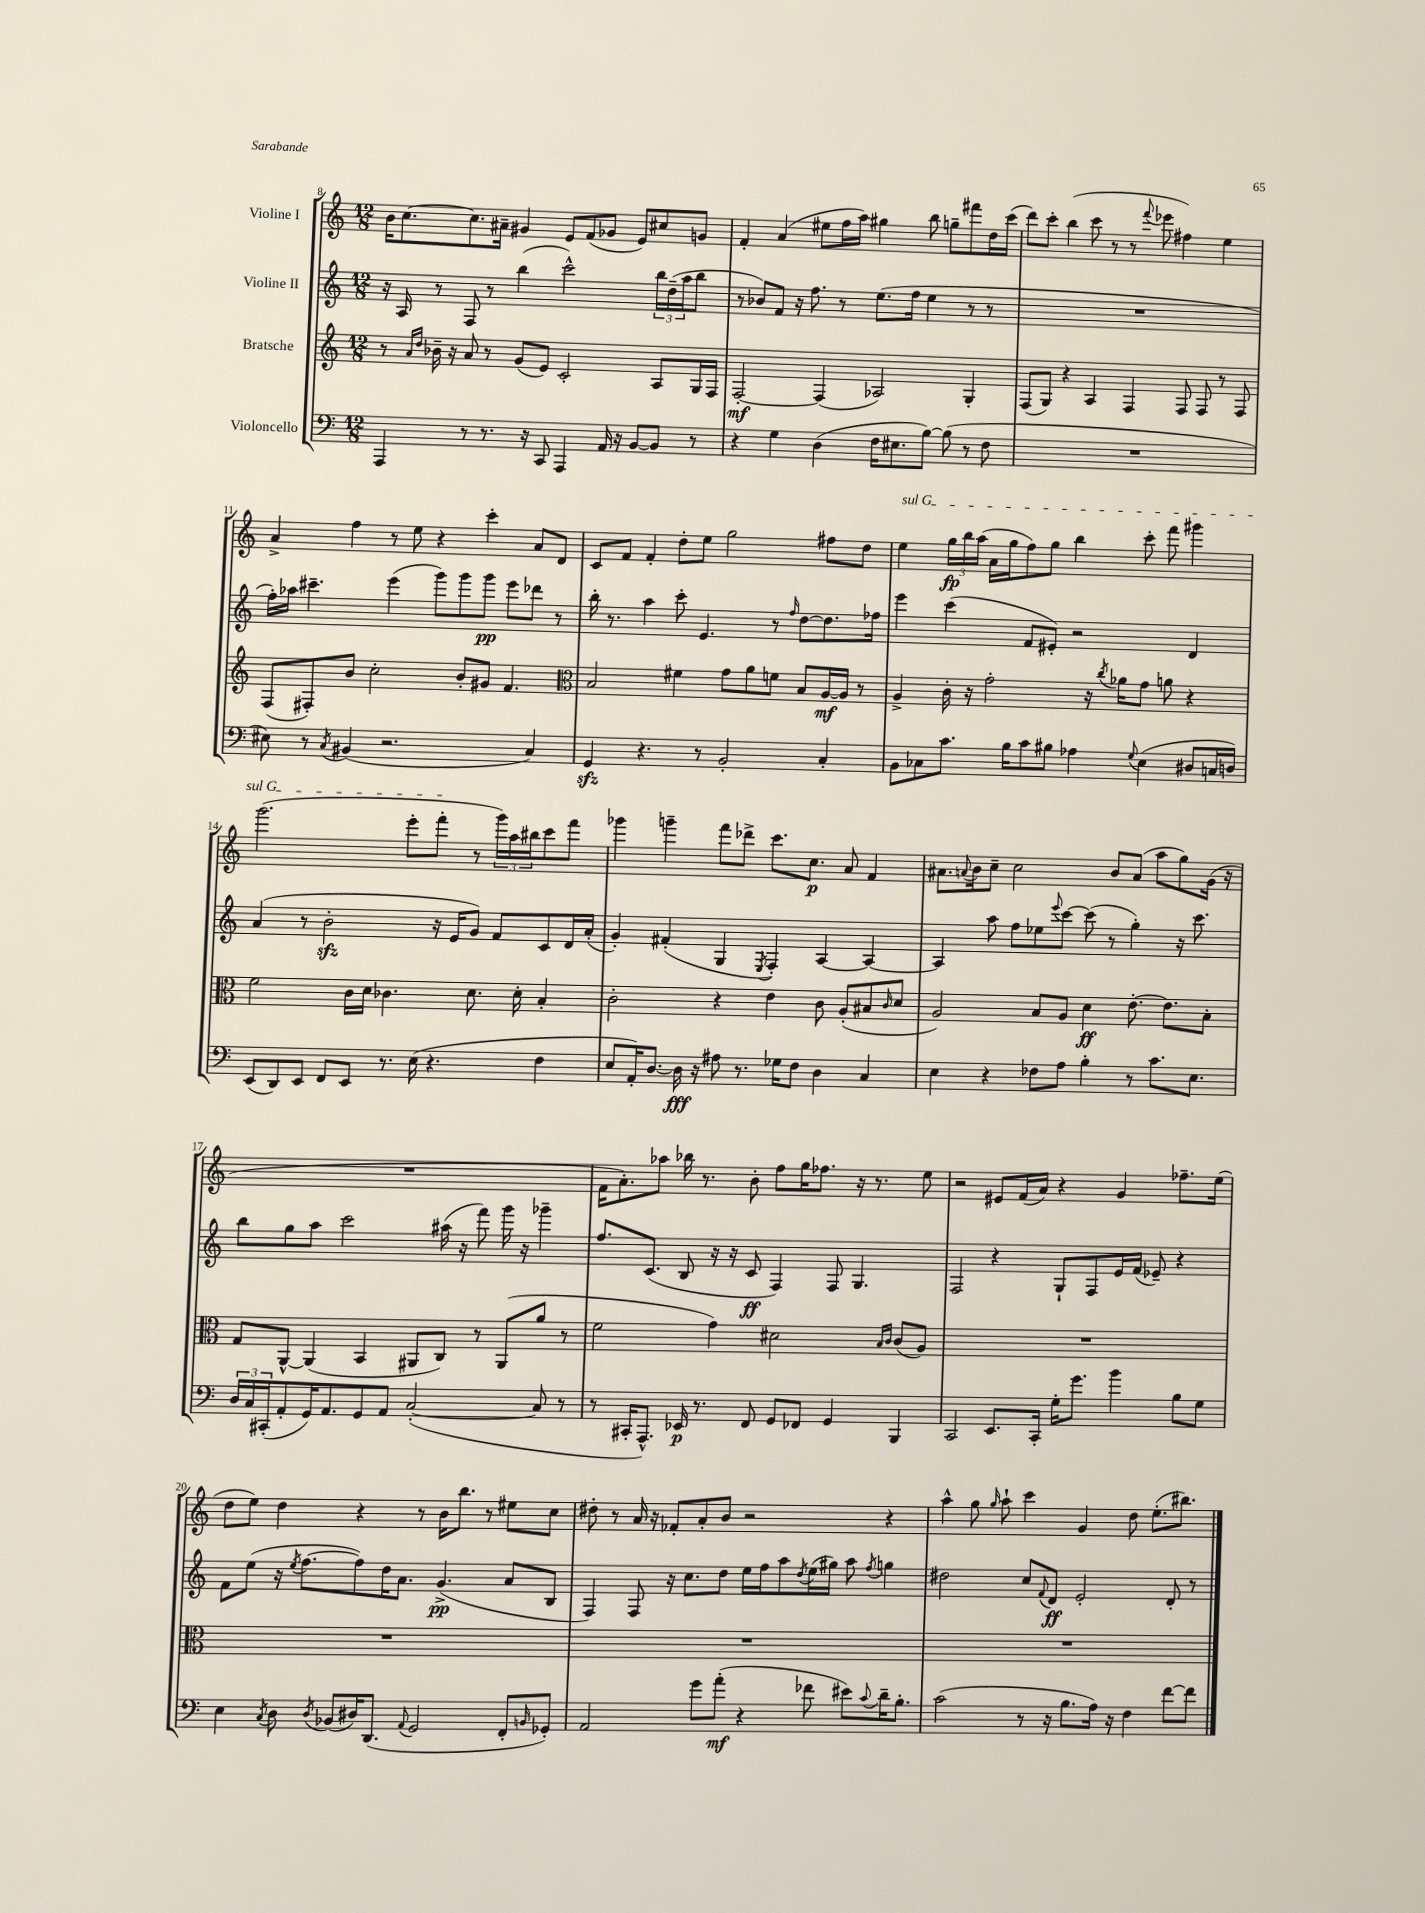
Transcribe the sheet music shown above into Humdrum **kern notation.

**kern	**dynam	**kern	**dynam	**kern	**dynam	**kern	**dynam
*part4	*part4	*part3	*part3	*part2	*part2	*part1	*part1
*staff4	*staff4	*staff3	*staff3	*staff2	*staff2	*staff1	*staff1
*I"Violoncello	*	*I"Bratsche	*	*I"Violine II	*	*I"Violine I	*
*clefF4	*	*clefG2	*	*clefG2	*	*clefG2	*
*k[]	*	*k[]	*	*k[]	*	*k[]	*
*M12/8	*	*M12/8	*	*M12/8	*	*M12/8	*
=8	=8	=8	=8	=8	=8	=8	=8
4AAA/	.	8r	.	16r	.	16b\KL	.
.	.	.	.	16A/	.	[8.cc\	.
.	.	16qqa/LL	.	.	.	.	.
.	.	16qqdd/JJ	.	.	.	.	.
.	.	16b-X~\	.	8r	.	.	.
.	.	16r	.	.	.	.	.
8r	.	8a/	.	8F/	.	8.cc\]	.
8.r	.	8r	.	8r	.	.	.
.	.	.	.	.	.	16a#X~\Jk	.
.	.	(8g/L	.	(4bb\	.	4g#X/	.
16r	.	.	.	.	.	.	.
8CC/	.	8e/J)	.	.	.	.	.
4AAA/	.	2c'/	.	2ccc^^\)	.	8e/L	.
.	.	.	.	.	.	(8f/	.
16AA/	.	.	.	.	.	8g-X/J	.
16r	.	.	.	.	.	.	.
[8BB/L	.	.	.	.	.	8e/L)	.
8BB/J]	.	8A/L	.	24bb\LL	.	8cc#X/	.
.	.	.	.	(24dd~\	.	.	.
.	.	.	.	24aa\J	.	.	.
8r	.	16G/L	.	8bb\J	.	8gn/J	.
.	.	16F/JJ	.	.	.	.	.
=9	=9	=9	=9	=9	=9	=9	=9
4r	.	[2F'/	mf	8r	.	4f'/	.
.	.	.	.	8b-X/L)	.	.	.
4G\	.	.	.	8f/J	.	(4a/	.
.	.	.	.	16r	.	.	.
.	.	.	.	8.ff\	.	.	.
(4D\	.	(4F/]	.	.	.	8ee#X\L	.
.	.	.	.	8r	.	16ff\L	.
.	.	.	.	.	.	16aa\JJ)	.
16F\KL	.	2A-X/)	.	(8.ee\L	.	4gg#X\	.
8.E#X\	.	.	.	.	.	.	.
.	.	.	.	16ff\Jk	.	.	.
[8B\J)	.	.	.	4ee\	.	8bb\	.
(8B\]	.	.	.	.	.	8ggn~\L	.
8r	.	4G'/	.	8r	.	8fff#X\	.
8F\	.	.	.	8r	.	16dd\L	.
.	.	.	.	.	.	(16ccc\JJ	.
=10	=10	=10	=10	=10	=10	=10	=10
1.r	.	(8F/L	.	1.r	.	8ddd\L)	.
.	.	8G/J)	.	.	.	8ccc'\J	.
.	.	4r	.	.	.	(4bb\	.
.	.	4A/	.	.	.	8ccc\	.
.	.	.	.	.	.	8r	.
.	.	4F/	.	.	.	8r	.
.	.	.	.	.	.	8qqfff/	.
.	.	.	.	.	.	8eee-X\	.
.	.	8F/	.	.	.	4ff#X\)	.
.	.	8F/	.	.	.	.	.
.	.	8r	.	.	.	4ee\	.
.	.	8F/	.	.	.	.	.
!!LO:LB:g=z
=11	=11	=11	=11	=11	=11	=11	=11
8E#X\)	.	(8F/L	.	16ff'\LL)	.	4a^/	.
.	.	.	.	16aa-X\JJ	.	.	.
8r	.	8F#X'/)	.	4.ccc#X~\	.	.	.
8qC/	.	.	.	.	.	.	.
(4BB#X/	.	8b/J	.	.	.	4ff\	.
.	.	2cc'\	.	.	.	.	.
2.r	.	.	.	(4eee\	.	8r	.
.	.	.	.	.	.	8ee\	.
.	.	.	.	8ggg\L)	.	4r	.
.	.	8b'/L	.	8ggg\	.	.	.
.	.	8g#X/J	.	8ggg\J	pp	4ccc'\	.
.	.	4.f/	.	8eee\L	.	.	.
4C/)	.	.	.	8ddd-X\J	.	8a/L	.
.	.	.	.	8r	.	8d/J	.
=12	=12	=12	=12	=12	=12	=12	=12
*	*	*clefC3	*	*	*	*	*
4GGzz/	.	2B/	.	16bb'\	.	8c/L	.
.	.	.	.	8.r	.	.	.
.	.	.	.	.	.	8f/J	.
4.r	.	.	.	4aa\	.	4f'/	.
.	.	4f#X\	.	8ccc'\	.	8dd'\L	.
8r	.	.	.	4.e/	.	8ee\J	.
2BB'/	.	8g\L	.	.	.	2gg\	.
.	.	8a\	.	.	.	.	.
.	.	8fn\J	.	8r	.	.	.
.	.	.	.	16qqff/	.	.	.
.	.	8B/L	.	[8dd\L	.	.	.
4C'/	.	[16A/L	mf	8.dd\]	.	8ff#X\L	.
.	.	16A/JJ]	.	.	.	.	.
.	.	8r	.	.	.	8dd\J	.
.	.	.	.	16ff-X\Jk	.	.	.
=13	=13	=13	=13	=13	=13	=13	=13
!	!	!	!	!	!	!LO:TX:a:i:t=sul G	!
8BB\L	.	4A^/	.	4eee\	.	4ee\	.
8C-X\	.	.	.	.	.	.	.
8.c\J	.	16c'\	.	(4ccc\	.	24gg\LL	fp
.	.	.	.	.	.	24bb\	.
.	.	16r	.	.	.	.	.
.	.	.	.	.	.	(24aa\JJ	.
.	.	2g'\	.	.	.	16a\LL	.
16B\KL	.	.	.	.	.	16gg\J	.
8c\	.	.	.	8f/L	.	8ff\)	.
8B#X\J	.	.	.	8e#X'/J)	.	8gg\J	.
4A-X\	.	.	.	2r	.	4bb\	.
.	.	16r	.	.	.	.	.
.	.	8qcc/	.	.	.	.	.
.	.	16a-X\KL	.	.	.	.	.
8qqG/	.	.	.	.	.	.	.
(4E\	.	8g\J	.	.	.	8ccc'\	.
.	.	8an\	.	.	.	8fff\	.
8D#X/L	.	4r	.	4d/	.	4ggg#X\	.
16Cn/L	.	.	.	.	.	.	.
16Dn/JJ)	.	.	.	.	.	.	.
!!LO:LB:g=z
=14	=14	=14	=14	=14	=14	=14	=14
(8EE/L	.	2f\	.	(4a/	.	(2.ggg\	.
8DD/)	.	.	.	.	.	.	.
8EE/J	.	.	.	8r	.	.	.
8FF/L	.	.	.	2bzz'\	.	.	.
8EE/J	.	16c\LL	.	.	.	.	.
.	.	16d\JJ	.	.	.	.	.
8.r	.	4.c-X\	.	.	.	.	.
.	.	.	.	.	.	8eee'\L	.
(16E\	.	.	.	.	.	.	.
4.r	.	.	.	16r	.	8fff'\J	.
.	.	.	.	16e/KL	.	.	.
.	.	8.d\	.	8g/J)	.	8r	.
.	.	.	.	8f/L	.	24ggg\LL)	.
.	.	.	.	.	.	24aa\	.
.	.	16d'\	.	.	.	.	.
.	.	.	.	.	.	24bb#X\J	.
4F\	.	4B'/	.	8c/	.	8ccc\	.
.	.	.	.	16d/L	.	8fff\J	.
.	.	.	.	(16a'/JJ	.	.	.
=15	=15	=15	=15	=15	=15	=15	=15
8E/L	.	2c'\	.	4g'/)	.	4ggg-X\	.
16AA'/K)	.	.	.	.	.	.	.
[8.D/J	.	.	.	.	.	.	.
.	.	.	.	(4f#X'/	.	4gggn~\	.
16D\]	fff	.	.	.	.	.	.
16r	.	.	.	.	.	.	.
8A#X\	.	4r	.	4G/	.	8fff\L	.
8.r	.	.	.	.	.	8ddd-X^\J	.
.	.	.	.	8qE/	.	.	.
.	.	4e\	.	4F'/)	.	8.ccc\L	.
16G-X\KL	.	.	.	.	.	.	.
8F\J	.	.	.	.	.	.	.
.	.	.	.	.	.	8.cc\J	p
4D\	.	8c\	.	[4A/	.	.	.
.	.	(8A'/L	.	.	.	8a/	.
4C/	.	8B#X/	.	4A/_	.	4f/	.
.	.	16qqc/	.	.	.	.	.
.	.	8d/J	.	.	.	.	.
=16	=16	=16	=16	=16	=16	=16	=16
4E\	.	2A/)	.	4A/]	.	8.a#X\L	.
.	.	.	.	.	.	8qqan/	.
.	.	.	.	.	.	16b\k	.
4r	.	.	.	8aa\	.	8cc~\J	.
.	.	.	.	8ff\L	.	2cc\	.
8F-X\L	.	8B/L	.	8ee-X\	.	.	.
.	.	.	.	8qqeee/	.	.	.
8A\J	.	8A/J	.	[8ccc\J	.	.	.
4B'\	.	4d\	ff	(8ccc\]	.	.	.
.	.	.	.	8r	.	8b/L	.
8r	.	[8.e'\	.	4gg'\)	.	(8a/J	.
8.c\L	.	.	.	.	.	8aa\L	.
.	.	8.e\L]	.	.	.	.	.
.	.	.	.	16r	.	8gg\)	.
8.E\J	.	.	.	8.ccc\	.	.	.
.	.	8B'\J	.	.	.	(16g\Jk	.
.	.	.	.	.	.	16r	.
!!LO:LB:g=z
=17	=17	=17	=17	=17	=17	=17	=17
24D/LL	.	8G/L	.	8bb\L	.	1.r	.
24C/	.	.	.	.	.	.	.
(24CC#X'/J	.	.	.	.	.	.	.
8AA'/	.	[8AA^^/J	.	8gg\	.	.	.
16GG/K)	.	(4AA/]	.	8aa\J	.	.	.
8.AA/	.	.	.	.	.	.	.
.	.	.	.	2ccc\	.	.	.
8GG/	.	4BB/	.	.	.	.	.
8AA/J	.	.	.	.	.	.	.
([2C'/	.	8AA#X/L	.	.	.	.	.
.	.	8C/J)	.	(16aa#X\	.	.	.
.	.	.	.	16r	.	.	.
.	.	8r	.	8fff\)	.	.	.
.	.	(8AA#/L	.	16ggg\	.	.	.
.	.	.	.	16r	.	.	.
8C/]	.	8a/J	.	4ggg-X~\	.	.	.
8r	.	8r	.	.	.	.	.
=18	=18	=18	=18	=18	=18	=18	=18
8r	.	2f\	.	8.ff/L	.	16f\KL	.
.	.	.	.	.	.	8.a'\)	.
16CC#X'/KL	.	.	.	.	.	.	.
8.AAA^^/J)	.	.	.	(8.c/J	.	.	.
.	.	.	.	.	.	8aa-X\J	.
16EE-X/	p	.	.	8B/	.	16bb-X\	.
8.r	.	.	.	.	.	8.r	.
.	.	4g\)	.	16r	.	.	.
.	.	.	.	16r	.	.	.
8FF/	.	.	.	8c/	ff	8b'\	.
8GG/L	.	2d#X\	.	4F/)	.	8ff\L	.
8FF-X/J	.	.	.	.	.	16gg\K	.
.	.	.	.	.	.	8.ff-X\J	.
4GG/	.	.	.	8F/	.	.	.
.	.	.	.	4.G/	.	16r	.
.	.	.	.	.	.	8.r	.
.	.	16qqB/LL	.	.	.	.	.
.	.	16qqc/JJ	.	.	.	.	.
4BBB/	.	(8c/L	.	.	.	.	.
.	.	8A/J)	.	.	.	8ee\	.
=19	=19	=19	=19	=19	=19	=19	=19
2CC/	.	1.r	.	2F/	.	2r	.
8.EE/L	.	.	.	4r	.	8e#X/L	.
.	.	.	.	.	.	(16f/L	.
16CC'/Jk	.	.	.	.	.	16a/JJ)	.
16G'\KL	.	.	.	8G`/L	.	4r	.
8.g\J	.	.	.	.	.	.	.
.	.	.	.	8F/	.	.	.
4b\	.	.	.	16e/L	.	4g/	.
.	.	.	.	(16f/JJ	.	.	.
.	.	.	.	8e-X~/)	.	.	.
8B\L	.	.	.	4r	.	8.ff-X~\L	.
8G\J	.	.	.	.	.	.	.
.	.	.	.	.	.	(16ee\Jk	.
!!LO:LB:g=z
=20	=20	=20	=20	=20	=20	=20	=20
4E\	.	1.r	.	8f\L	.	8dd\L	.
.	.	.	.	(8ee\J	.	8ee\J)	.
8qC/	.	.	.	.	.	.	.
8D\	.	.	.	16r	.	4dd\	.
.	.	.	.	8qee/	.	.	.
.	.	.	.	[8.ff\L	.	.	.
8qD/	.	.	.	.	.	.	.
(8BB-X/L	.	.	.	.	.	.	.
16D#X/K)	.	.	.	8ff\])	.	4r	.
(8.DD/J	.	.	.	.	.	.	.
.	.	.	.	16dd\K	.	.	.
.	.	.	.	8.a\J	.	.	.
8qqAA/	.	.	.	.	.	.	.
2GG/	.	.	.	.	.	8r	.
.	.	.	.	(4.g^/	pp	16b\KL	.
.	.	.	.	.	.	8.bb\J	.
.	.	.	.	.	.	8r	.
8FF'/L	.	.	.	8a/L	.	8ee#X\L	.
16qqBBn/	.	.	.	.	.	.	.
8GG-X'/J)	.	.	.	8B/J	.	8cc\J	.
=21	=21	=21	=21	=21	=21	=21	=21
2AA/	.	1.r	.	4F/)	.	8dd#X'\	.
.	.	.	.	.	.	8r	.
.	.	.	.	8F/	.	16a/	.
.	.	.	.	.	.	16r	.
.	.	.	.	16r	.	8f-X'/L	.
.	.	.	.	8.cc\L	.	.	.
8g\L	.	.	.	.	.	8a'/	.
(8a'\J	mf	.	.	8dd\J	.	8b/J	.
4r	.	.	.	16ee\LL	.	2r	.
.	.	.	.	16ff\J	.	.	.
.	.	.	.	8aa\	.	.	.
.	.	.	.	8qdd/	.	.	.
8f-X\	.	.	.	(16ee\L	.	.	.
.	.	.	.	16gg#X\JJ)	.	.	.
8e#X\L)	.	.	.	8aa\	.	.	.
8qqc/	.	.	.	8qff/	.	.	.
16d~\K	.	.	.	4ggn\	.	4r	.
8.B'\J	.	.	.	.	.	.	.
=22	=22	=22	=22	=22	=22	=22	=22
(2c\	.	1.r	.	2dd#X\	.	4aa^^\	.
.	.	.	.	.	.	8gg\	.
.	.	.	.	.	.	16qqgg/	.
.	.	.	.	.	.	8aa`\	.
8r	.	.	.	8cc/L	.	4ccc\	.
.	.	.	.	8qqf/	.	.	.
16r	.	.	.	8d/J	ff	.	.
8.B\L	.	.	.	.	.	.	.
.	.	.	.	2e'/	.	4g/	.
16A\Jk)	.	.	.	.	.	.	.
16r	.	.	.	.	.	.	.
4F\	.	.	.	.	.	8dd\	.
.	.	.	.	.	.	(8.ee'\L	.
[8f\L	.	.	.	8d'/	.	.	.
.	.	.	.	.	.	8.bb#X\J)	.
8f\J]	.	.	.	8r	.	.	.
==	==	==	==	==	==	==	==
*-	*-	*-	*-	*-	*-	*-	*-
